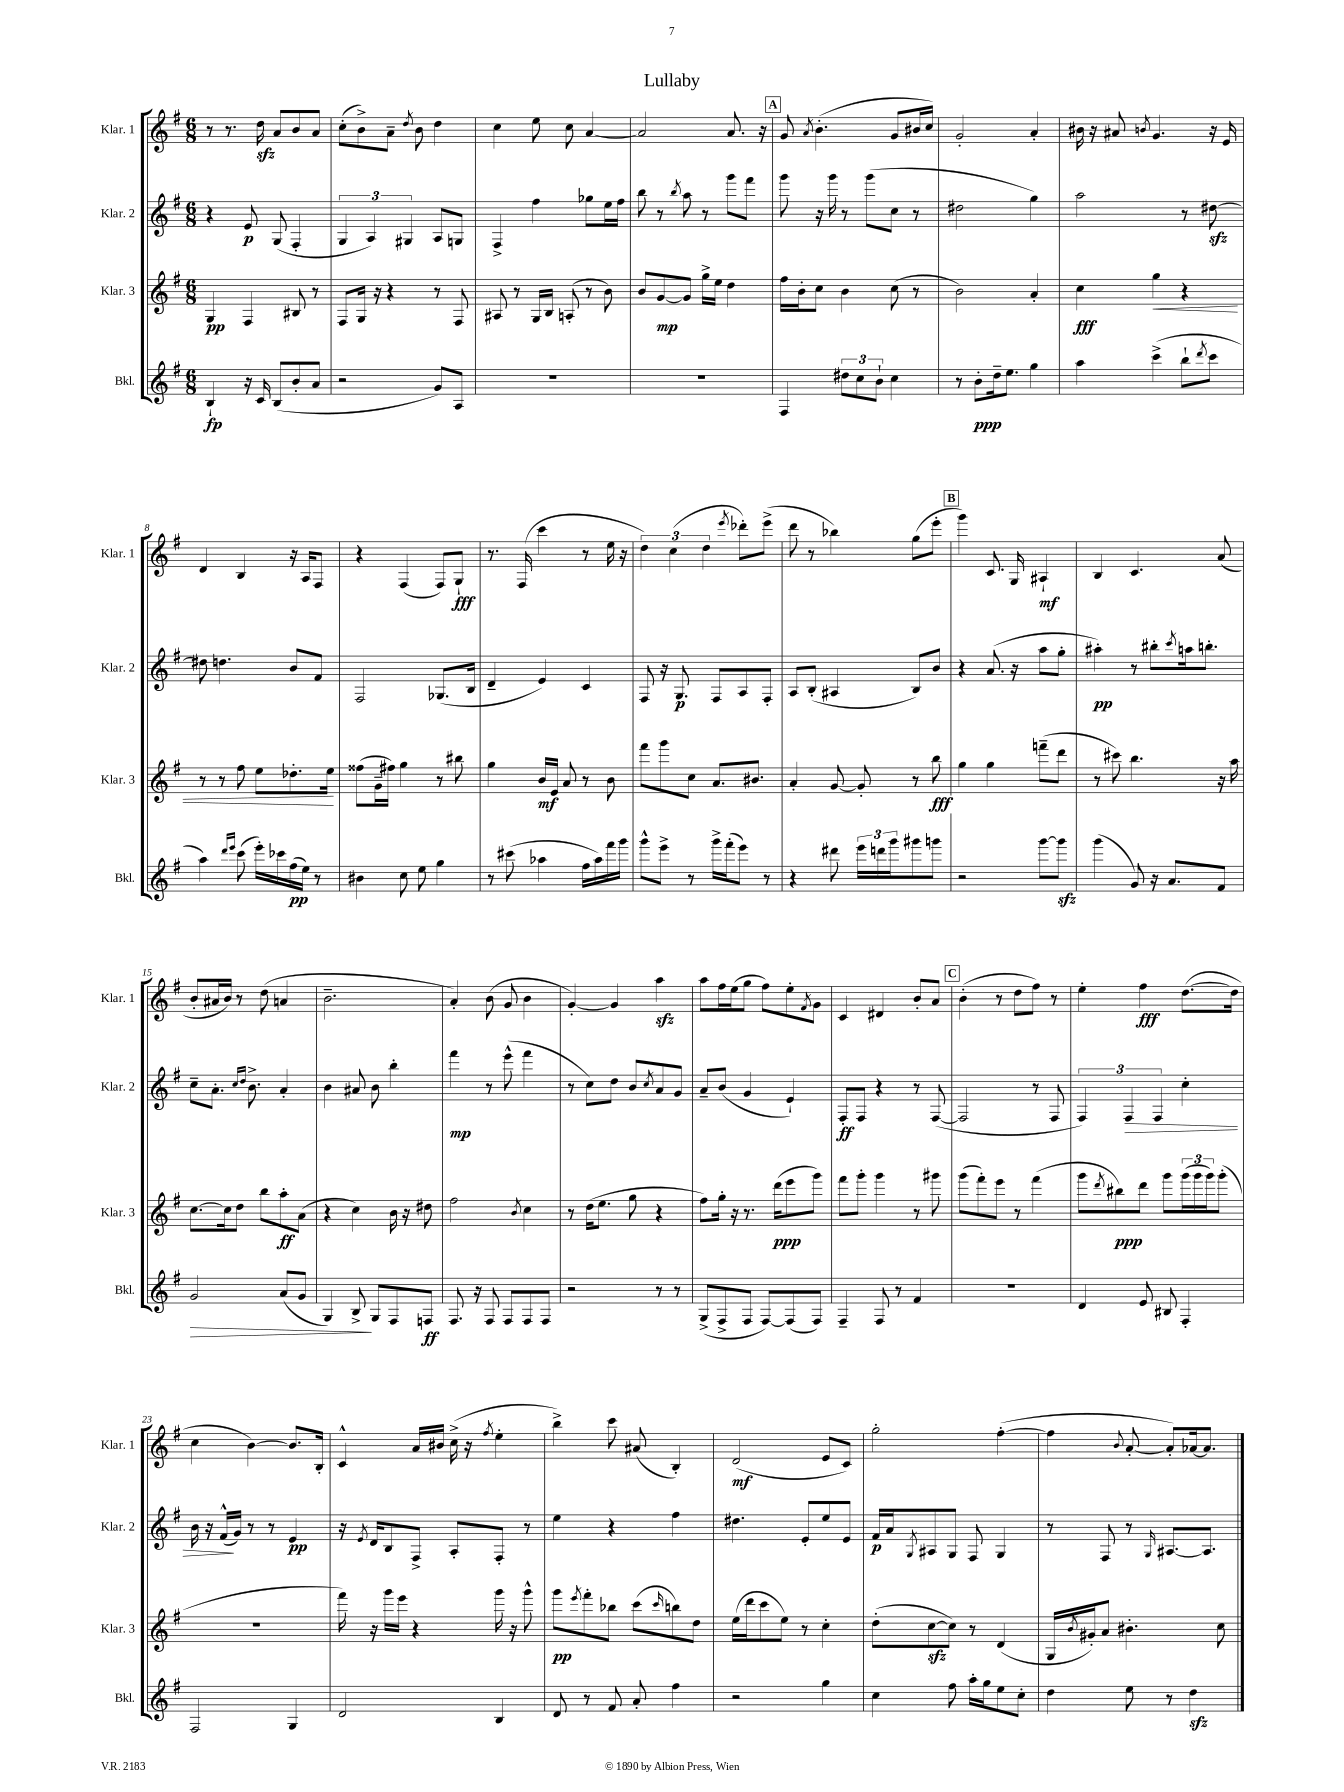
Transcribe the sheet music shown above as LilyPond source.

\header { title = "Lullaby" }
<<
\new StaffGroup <<
\new Staff = "s0" \with { instrumentName = "Klar. 1" shortInstrumentName = "Klar. 1" } {
    \clef treble \key g \major \numericTimeSignature \time 6/8
    r8 r8. d''16\sfz a'8 b'8 a'8 |
    c''8-.( b'8->) a'8-- \acciaccatura { d''8 } b'8 d''4 |
    c''4 e''8 c''8 a'4~ |
    a'2 a'8. r16 |
    \mark \markup { \box "A" } g'8 \acciaccatura { a'8 } b'4.-.( g'8 bis'16 c''16) |
    g'2-. a'4-. |
    bis'16 r16 ais'8 \acciaccatura { b'8 } g'4. r16 e'16 |
    d'4 b4 r16 a16 fis8 |
    r4 fis4( fis8) g8-!\fff |
    r8. fis16( c'''4 r8 e''16 r16 |
    \tuplet 3/2 { d''4) c''4( d''4 } \acciaccatura { e'''8 } des'''8-.) e'''8->( |
    d'''8 r8 bes''4) g''8( e'''8-. |
    \mark \markup { \box "B" } g'''4) c'8. g16 ais4-!\mf |
    b4 c'4. a'8( |
    b'8-. ais'16 b'16) r8 d''8( a'4 |
    b'2.-- |
    a'4-.) b'8( g'8 b'4 |
    g'4~-.) g'4 a''4\sfz |
    a''8 fis''16 e''16( g''8 fis''8) e''8-. \acciaccatura { fis'8 } g'8 |
    c'4 dis'4 b'8-. a'8 |
    \mark \markup { \box "C" } b'4-.( r8 d''8 fis''8) r8 |
    e''4-. fis''4\fff d''8.~( d''16 |
    c''4 b'4~) b'8. b16-. |
    c'4-^ a'16 bis'16 c''16->( r16 \acciaccatura { fis''8 } e''4-. |
    b''4->) c'''8 ais'8( b4-.) |
    d'2\mf( e'8 c'8) |
    g''2-. fis''4~-.( |
    fis''4 \appoggiatura { b'8 } a'8~-. a'8-.) aes'16~ aes'8. \bar "|." |
}
\new Staff = "s1" \with { instrumentName = "Klar. 2" shortInstrumentName = "Klar. 2" } {
    \clef treble \key g \major \numericTimeSignature \time 6/8
    r4 e'8\p g8( fis4-. |
    \tuplet 3/2 { g4 a4) gis4 } a8 g8 |
    fis4-> fis''4 ges''8 e''16 fis''16 |
    b''8 r8 \acciaccatura { b''8 } a''8 r8 g'''8 fis'''8 |
    \mark \markup { \box "A" } g'''8 r16 g'''16 r8 g'''8( c''8 r8 |
    dis''2 g''4) |
    a''2 r8 dis''8~\sfz |
    dis''8 d''4. b'8 fis'8 |
    fis2 ges8.( b16 |
    d'4-- e'4) c'4 |
    fis8 r16 g8.\p fis8 a8 fis8-. |
    a8 b8-.( ais4 b8) b'8 |
    \mark \markup { \box "B" } r4 a'8.( r16 a''8 g''8-. |
    ais''4-.\pp) r8 bis''8-. \acciaccatura { c'''8 } a''16 b''8.-. |
    c''8-- a'8.-. \grace { c''16 d''16 } b'8.-> a'4-. |
    b'4 ais'8 b'8 b''4-. |
    fis'''4\mp r8 e'''8-^( fis'''4 |
    r8 c''8) d''8 b'8 \acciaccatura { c''8 } a'8 g'8 |
    a'8-- b'8( g'4 e'4-!) |
    fis8-.\ff fis8 r4 r8 fis8~( |
    \mark \markup { \box "C" } fis2 r8 fis8 |
    \tuplet 3/2 { fis4) fis4\> fis4 } c''4-. |
    b'16 r16 fis'16-^\!( g'16) r8 r8 e'4\pp |
    r16 \acciaccatura { e'8 } d'16 b8 fis8-> a8-. fis8-. r8 |
    e''4 r4 fis''4 |
    dis''4. e'8-. e''8 e'8 |
    fis'16\p a'16 \acciaccatura { g8 } ais8 g8 fis8 g4 |
    r8 fis8 r8 \grace { g16 } ais8.~ ais8. \bar "|." |
}
\new Staff = "s2" \with { instrumentName = "Klar. 3" shortInstrumentName = "Klar. 3" } {
    \clef treble \key g \major \numericTimeSignature \time 6/8
    g4\pp fis4 bis8 r8 |
    fis8 g16 r16 r4 r8 fis8 |
    ais8 r8 g16 b16 a8-.( r8 b'8) |
    b'8 g'8~\mp g'8 g''16-> e''16 d''4 |
    \mark \markup { \box "A" } fis''16 b'16-. c''8 b'4 c''8( r8 |
    b'2) a'4-. |
    c''4\fff g''4\< r4 |
    r8 r8 fis''8 e''8 des''8.-. e''16\! |
    fisis''8( g'16-- fis''16) g''4 r8 bis''8 |
    g''4 b'16\mf e'16 a'8 r8 b'8 |
    fis'''8 g'''8 c''8 a'8. bis'8. |
    a'4-. g'8~ g'8-. r8 b''8\fff |
    \mark \markup { \box "B" } g''4 g''4 f'''8--( d'''8 |
    r8 cis'''8) b''4. r16 a''16 |
    c''8.~ c''16 d''8 b''8 a''8-.\ff a'8( |
    r4 c''4) b'16 r16 dis''8 |
    fis''2 \acciaccatura { b'8 } c''4 |
    r8 d''16( e''8. g''8 r4 |
    fis''8) g''16-. r16 r8. d'''16\ppp( e'''8 g'''8) |
    fis'''8 g'''8-. g'''4 r8 gis'''8 |
    \mark \markup { \box "C" } g'''8( fis'''8-.) e'''8 r8 fis'''4( |
    g'''8 \acciaccatura { d'''8 } bis''8\ppp) d'''8 g'''8 \tuplet 3/2 { g'''16( g'''16 g'''16) } g'''8-.( |
    R2. |
    fis'''16) r16 g'''16 e'''16 r4 g'''16 r16 g'''8-^ |
    g'''8\pp \acciaccatura { e'''8 } fis'''8-. bes''8 c'''8( \grace { c'''16 } b''8) d''8 |
    e''16( d'''16 c'''8 e''8) r8 c''4-. |
    d''8-.( c''8~\sfz c''8) r8 d'4( |
    g16 \acciaccatura { b'8 } gis'16-.) a'8 bis'4.-. c''8 \bar "|." |
}
\new Staff = "s3" \with { instrumentName = "Bkl." shortInstrumentName = "Bkl." } {
    \clef treble \key g \major \numericTimeSignature \time 6/8
    b4-!\fp r16 c'16 b8( b'8-. a'8 |
    r2 g'8) a8 |
    R2. |
    R2. |
    \mark \markup { \box "A" } fis4 \tuplet 3/2 { dis''8 c''8 b'8-! } c''4 |
    r8 b'8-.\ppp d''16-- e''8. g''4 |
    a''4 c'''4->( b''8-! \acciaccatura { d'''8 } c'''8 |
    a''4) \grace { d'''16 e'''16 } c'''8( e'''16-.) ces'''16 fis''16\pp( e''16) r8 |
    bis'4 c''8 e''8 g''4 |
    r8 cis'''8( aes''4 fis''16 aes''16) fis'''16 g'''16 |
    g'''8-^ e'''8-> r8 g'''16-> fis'''16-.( e'''8) r8 |
    r4 dis'''8 \tuplet 3/2 { e'''16 d'''16 g'''16 } gis'''8 g'''8 |
    \mark \markup { \box "B" } r2 g'''8~ g'''8\sfz |
    g'''4( g'8) r16 a'8. fis'8 |
    g'2\> a'8( g'8 |
    g4) b8->\! g8 fis8 f8\ff |
    fis8. r16 fis8 fis8 fis8 fis8 |
    r2 r8 r8 |
    g8->( fis8-> fis8 fis8~) fis8( fis8) |
    fis4-- fis8 r8 fis'4 |
    \mark \markup { \box "C" } R2. |
    d'4 e'8 bis8 fis4-. |
    fis2 g4 |
    d'2 b4 |
    d'8 r8 fis'8 a'8-. fis''4 |
    r2 g''4 |
    c''4 fis''8 a''16-. g''16 e''8 c''8-. |
    d''4 e''8 r8 d''4\sfz \bar "|." |
}
>>
>>
